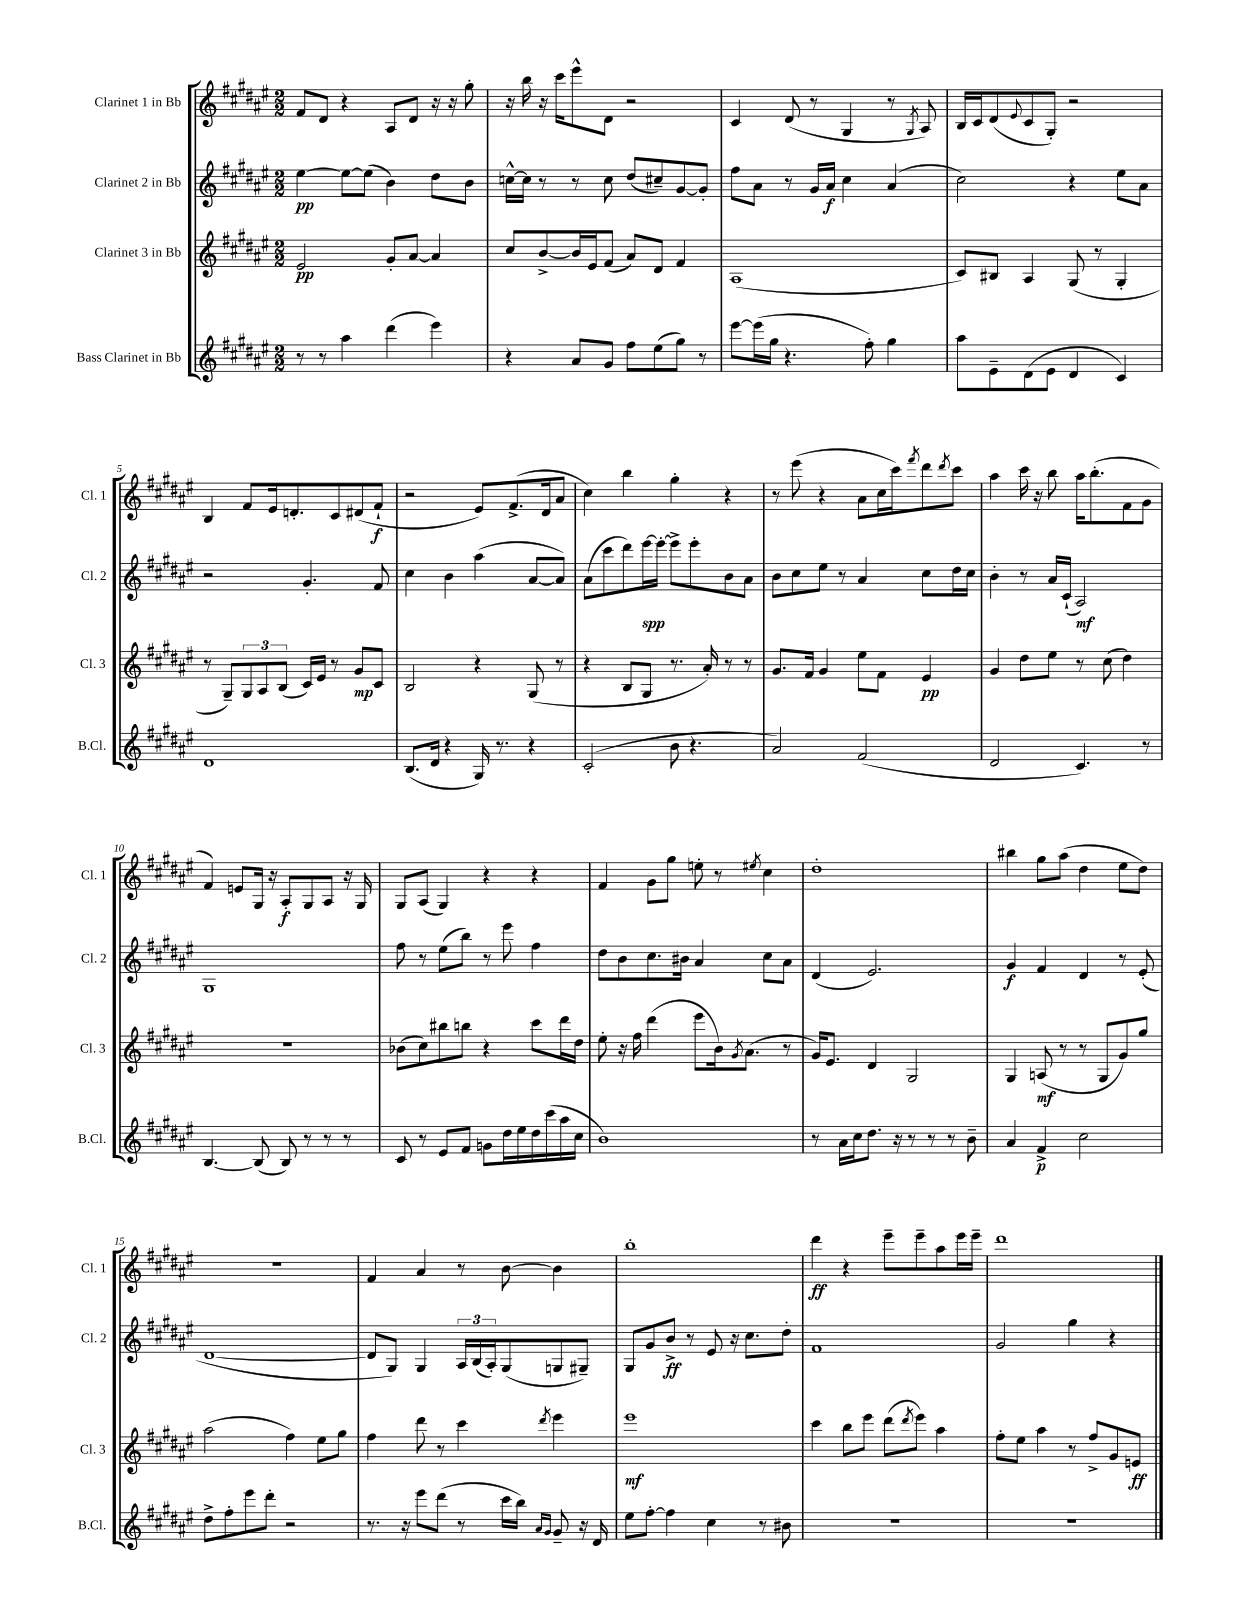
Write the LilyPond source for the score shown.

<<
\new StaffGroup <<
\new Staff = "s0" \with { instrumentName = "Clarinet 1 in Bb" shortInstrumentName = "Cl. 1" } {
    \clef treble \key fis \major \numericTimeSignature \time 2/2
    fis'8 dis'8 r4 ais8 dis'8 r16 r16 gis''8-. |
    r16 b''16 r16 cis'''16 eis'''8-^ dis'8 r2 |
    cis'4 dis'8( r8 gis4 r8 \acciaccatura { gis8 } ais8) |
    b16 cis'16 dis'8( \appoggiatura { eis'8 } cis'8 gis8-.) r2 |
    b4 fis'8 eis'16 d'8.-. cis'8 dis'8( fis'8-!\f |
    r2 eis'8) fis'8.->( dis'16 ais'8 |
    cis''4) b''4 gis''4-. r4 |
    r8 eis'''8( r4 ais'8 cis''16 cis'''16) \acciaccatura { fis'''8 } dis'''8 \acciaccatura { dis'''8 } cis'''8 |
    ais''4 cis'''16 r16 b''8 ais''16 b''8.-.( fis'8 gis'8 |
    fis'4) e'8 gis16 r16 ais8-.\f gis8 ais8 r16 gis16 |
    gis8 ais8( gis4) r4 r4 |
    fis'4 gis'8 gis''8 e''8-. r8 \acciaccatura { eis''8 } cis''4 |
    dis''1-. |
    bis''4 gis''8 ais''8( dis''4 eis''8 dis''8) |
    R1 |
    fis'4 ais'4 r8 b'8~ b'4 |
    b''1-. |
    dis'''4\ff r4 eis'''8-- eis'''8-- ais''8 eis'''16 eis'''16-- |
    dis'''1 \bar "|." |
}
\new Staff = "s1" \with { instrumentName = "Clarinet 2 in Bb" shortInstrumentName = "Cl. 2" } {
    \clef treble \key fis \major \numericTimeSignature \time 2/2
    eis''4~\pp eis''8~ eis''8( b'4) dis''8 b'8 |
    c''16~-^ c''16 r8 r8 c''8 dis''8( cis''8--) gis'8~ gis'8-. |
    fis''8 ais'8 r8 gis'16 ais'16\f cis''4 ais'4( |
    cis''2) r4 eis''8 ais'8 |
    r2 gis'4.-. fis'8 |
    cis''4 b'4 ais''4( ais'8~ ais'8) |
    ais'8( cis'''8 dis'''8) eis'''16~\spp eis'''16~-. eis'''8-> eis'''8-. b'8 ais'8 |
    b'8 cis''8 eis''8 r8 ais'4 cis''8 dis''16 cis''16 |
    b'4-. r8 ais'16 cis'16-!( ais2\mf) |
    gis1 |
    fis''8 r8 eis''8( b''8) r8 eis'''8 fis''4 |
    dis''8 b'8 cis''8. bis'16 ais'4 cis''8 ais'8 |
    dis'4( eis'2.) |
    gis'4\f fis'4 dis'4 r8 eis'8-.( |
    dis'1~ |
    dis'8 gis8) gis4 \tuplet 3/2 { ais16 b16( ais16-.) } gis8( g8 gis8--) |
    gis8 gis'8 b'8->\ff r8 eis'8 r16 cis''8. dis''8-. |
    fis'1 |
    gis'2 gis''4 r4 \bar "|." |
}
\new Staff = "s2" \with { instrumentName = "Clarinet 3 in Bb" shortInstrumentName = "Cl. 3" } {
    \clef treble \key fis \major \numericTimeSignature \time 2/2
    eis'2\pp gis'8-. ais'8~ ais'4 |
    cis''8 b'8~-> b'16 eis'16 fis'8( ais'8) dis'8 fis'4 |
    ais1( |
    cis'8) bis8 ais4 gis8( r8 gis4-. |
    r8 gis8--) \tuplet 3/2 { gis8 ais8 b8( } cis'16) eis'16 r8 gis'8\mp cis'8 |
    b2 r4 gis8( r8 |
    r4 b8 gis8 r8. ais'16-.) r8 r8 |
    gis'8. fis'16 gis'4 eis''8 fis'8 eis'4\pp |
    gis'4 dis''8 eis''8 r8 cis''8( dis''4) |
    R1 |
    bes'8( cis''8) bis''8 b''8 r4 cis'''8 dis'''16 dis''16 |
    eis''8-. r16 fis''16 dis'''4( eis'''8 b'16) \acciaccatura { gis'8 } ais'8.( r8 |
    gis'16) eis'8. dis'4 gis2 |
    gis4 a8\mf( r8 r8 gis8 gis'8) gis''8 |
    ais''2( fis''4) eis''8 gis''8 |
    fis''4 dis'''8 r8 cis'''4 \acciaccatura { dis'''8 } eis'''4 |
    eis'''1\mf |
    cis'''4 b''8 eis'''8 dis'''8( \acciaccatura { dis'''8 } eis'''8) ais''4 |
    fis''8-. eis''8 ais''4 r8 fis''8-> gis'8 e'8\ff \bar "|." |
}
\new Staff = "s3" \with { instrumentName = "Bass Clarinet in Bb" shortInstrumentName = "B.Cl." } {
    \clef treble \key fis \major \numericTimeSignature \time 2/2
    r8 r8 ais''4 dis'''4( eis'''4) |
    r4 ais'8 gis'8 fis''8 eis''8( gis''8) r8 |
    eis'''8~ eis'''16( gis''16 r4. fis''8-.) gis''4 |
    ais''8 eis'8-- dis'8( eis'8 dis'4 cis'4) |
    dis'1 |
    b8.( dis'16 r4 gis16) r8. r4 |
    cis'2-.( b'8 r4. |
    ais'2) fis'2( |
    dis'2 cis'4.) r8 |
    b4.~ b8( b8) r8 r8 r8 |
    cis'8 r8 eis'8 fis'8 g'8 dis''16 eis''16 dis''16 cis'''16( ais''16 cis''16 |
    b'1) |
    r8 ais'16 cis''16 dis''8. r16 r8 r8 r8 b'8-- |
    ais'4 fis'4->\p cis''2 |
    dis''8-> fis''8-. eis'''8 dis'''8-. r2 |
    r8. r16 eis'''8 dis'''8( r8 cis'''16 b''16) \grace { ais'16 gis'16 } gis'8-- r16 dis'16 |
    eis''8 fis''8~-. fis''4 cis''4 r8 bis'8 |
    R1 |
    R1 \bar "|." |
}
>>
>>
